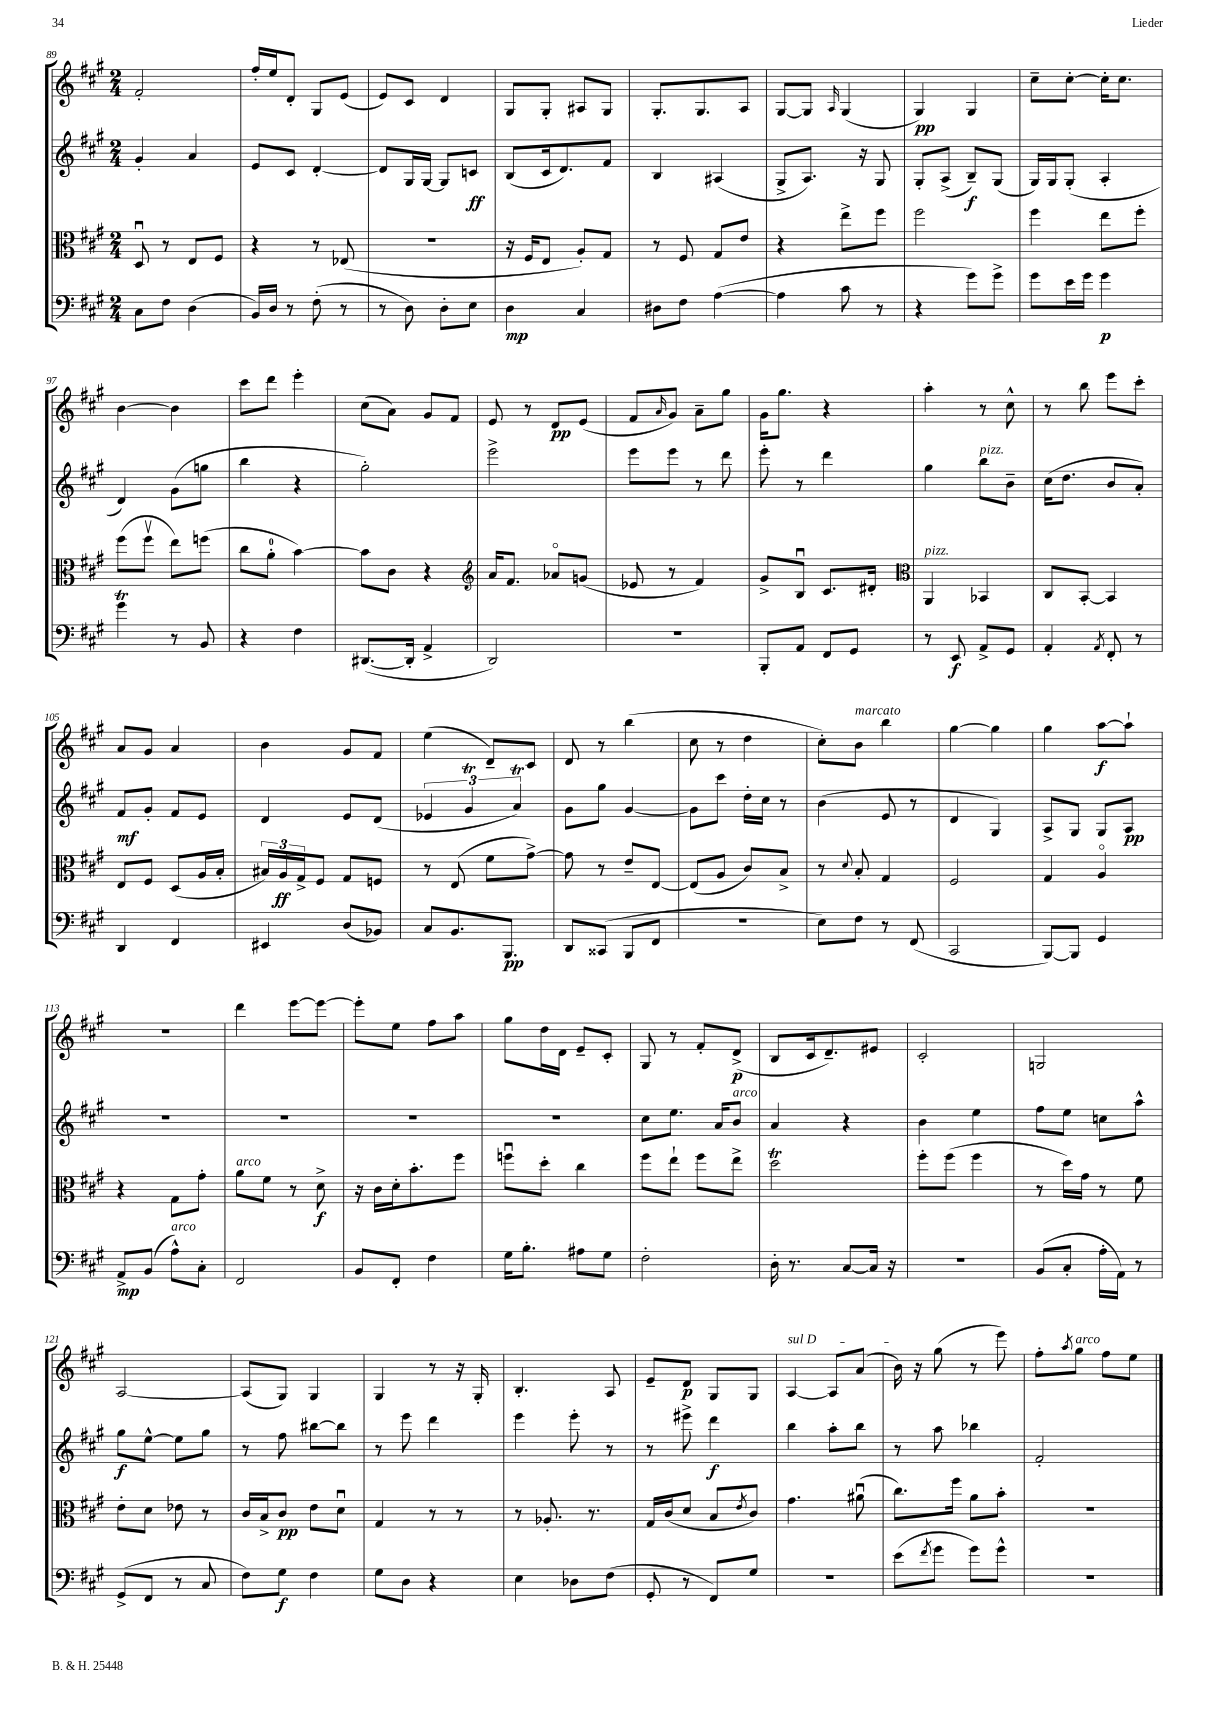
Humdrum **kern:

**kern	**dynam	**kern	**dynam	**kern	**dynam	**kern	**dynam
*part4	*part4	*part3	*part3	*part2	*part2	*part1	*part1
*staff4	*staff4	*staff3	*staff3	*staff2	*staff2	*staff1	*staff1
*clefF4	*	*clefC3	*	*clefG2	*	*clefG2	*
*k[f#c#g#]	*	*k[f#c#g#]	*	*k[f#c#g#]	*	*k[f#c#g#]	*
*M2/4	*	*M2/4	*	*M2/4	*	*M2/4	*
=89	=89	=89	=89	=89	=89	=89	=89
8C#\L	.	8Du/	.	4g#'/	.	2f#'/	.
8F#\J	.	8r	.	.	.	.	.
(4D\	.	8E/L	.	4a/	.	.	.
.	.	8F#/J	.	.	.	.	.
=90	=90	=90	=90	=90	=90	=90	=90
16BB/LL)	.	4r	.	8e/L	.	16ff#'/LL	.
16D/JJ	.	.	.	.	.	16ee/J	.
8r	.	.	.	8c#/J	.	8d'/J	.
(8F#'\	.	8r	.	[4d'/	.	8G#/L	.
8r	.	(8E-X/	.	.	.	(8e/J	.
=91	=91	=91	=91	=91	=91	=91	=91
8r	.	2r	.	8d/L]	.	8e/L)	.
8D\)	.	.	.	16G#/L	.	8c#/J	.
.	.	.	.	[16G#/JJ	.	.	.
8D'\L	.	.	.	8G#/L]	.	4d/	.
8E\J	.	.	.	8cn/J	ff	.	.
=92	=92	=92	=92	=92	=92	=92	=92
4D\	mp	16r	.	(8B/L	.	8G#/L	.
.	.	16F#/KL	.	.	.	.	.
.	.	8E/J	.	16c#/k	.	8G#'/J	.
.	.	.	.	8.d/)	.	.	.
4C#/	.	8A'/L)	.	.	.	8A#X/L	.
.	.	8G#/J	.	8f#/J	.	8G#/J	.
=93	=93	=93	=93	=93	=93	=93	=93
8D#X\L	.	8r	.	4B/	.	8.G#'/L	.
8F#\J	.	8F#/	.	.	.	.	.
.	.	.	.	.	.	8.G#/	.
([4A\	.	8G#/L	.	(4A#X/	.	.	.
.	.	8e/J	.	.	.	8A/J	.
=94	=94	=94	=94	=94	=94	=94	=94
4A\]	.	4r	.	8G#^/L	.	[8G#/L	.
.	.	.	.	8.A/J)	.	8G#/J]	.
.	.	.	.	.	.	16qqA/	.
8c#\	.	8ee^\L	.	.	.	(4G#/	.
.	.	.	.	16r	.	.	.
8r	.	8ff#\J	.	8G#/	.	.	.
=95	=95	=95	=95	=95	=95	=95	=95
4r	.	2ff#\	.	8G#'/L	.	4G#/)	pp
.	.	.	.	(8A^/J	.	.	.
8g#\L)	.	.	.	8B~/L)	f	4G#/	.
8g#^\J	.	.	.	(8G#/J	.	.	.
=96	=96	=96	=96	=96	=96	=96	=96
8g#\L	.	4ff#\	.	16G#/LL)	.	8cc#~\L	.
.	.	.	.	16G#/J	.	.	.
16e\L	.	.	.	(8G#'/J	.	[8cc#'\J	.
16g#\JJ	.	.	.	.	.	.	.
4g#\	p	8ee\L	.	4A'/	.	16cc#'\KL]	.
.	.	.	.	.	.	8.cc#\J	.
.	.	8ff#'\J	.	.	.	.	.
!!LO:LB:g=z
=97	=97	=97	=97	=97	=97	=97	=97
4g#t\	.	(8ff#\L	.	4d/)	.	[4b\	.
.	.	8ff#v\J	.	.	.	.	.
8r	.	8ee\L)	.	(8g#\L	.	4b\]	.
8BB/	.	(8ffn\J	.	8ggn\J	.	.	.
=98	=98	=98	=98	=98	=98	=98	=98
4r	.	8cc#\L	.	4bb\	.	8ccc#\L	.
.	.	8a'\J	.	.	.	8ddd\J	.
4F#\	.	[4b\)	.	4r	.	4eee'\	.
=99	=99	=99	=99	=99	=99	=99	=99
([8.DD#X/L	.	8b\L]	.	2gg#'\)	.	(8cc#\L	.
.	.	8c#\J	.	.	.	8a\J)	.
16DD#'/Jk]	.	.	.	.	.	.	.
4AA^/	.	4r	.	.	.	8g#/L	.
.	.	.	.	.	.	8f#/J	.
=100	=100	=100	=100	=100	=100	=100	=100
*	*	*clefG2	*	*	*	*	*
2DD/)	.	16a/KL	.	2eee^\	.	8e/	.
.	.	8.f#/J	.	.	.	.	.
.	.	.	.	.	.	8r	.
.	.	8a-X/L	.	.	.	8d/L	pp
.	.	(8gn/J	.	.	.	(8e/J	.
=101	=101	=101	=101	=101	=101	=101	=101
2r	.	8e-X/	.	8eee\L	.	8f#/L	.
.	.	.	.	.	.	16qqa/	.
.	.	8r	.	8eee\J	.	8g#/J)	.
.	.	4f#/)	.	8r	.	8a~\L	.
.	.	.	.	8ddd\	.	8gg#\J	.
=102	=102	=102	=102	=102	=102	=102	=102
8BBB'/L	.	8g#^/L	.	8eee'\	.	16g#\KL	.
.	.	.	.	.	.	8.gg#\J	.
8AA/J	.	8Bu/J	.	8r	.	.	.
8FF#/L	.	8.c#/L	.	4ddd\	.	4r	.
8GG#/J	.	.	.	.	.	.	.
.	.	16d#X'/Jk	.	.	.	.	.
=103	=103	=103	=103	=103	=103	=103	=103
*	*	*clefC3	*	*	*	*	*
!	!	!LO:TX:a:i:t=pizz.	!	!	!	!	!
8r	.	4AA/	.	4gg#\	.	4aa'\	.
8EE/	f	.	.	.	.	.	.
!	!	!	!	!LO:TX:a:i:t=pizz.	!	!	!
8AA^/L	.	4BB-X/	.	8bb\L	.	8r	.
8GG#/J	.	.	.	8b~\J	.	8cc#^^\	.
=104	=104	=104	=104	=104	=104	=104	=104
4AA'/	.	8C#/L	.	(16cc#\KL	.	8r	.
.	.	.	.	8.dd\J	.	.	.
.	.	[8BB'/J	.	.	.	8bb\	.
8qAA/	.	.	.	.	.	.	.
8FF#'/	.	4BB/]	.	8b/L	.	8eee\L	.
8r	.	.	.	8a'/J)	.	8ccc#'\J	.
!!LO:LB:g=z
=105	=105	=105	=105	=105	=105	=105	=105
4DD/	.	8E/L	.	8f#/L	mf	8a/L	.
.	.	8F#/J	.	8g#'/J	.	8g#/J	.
4FF#/	.	(8D/L	.	8f#/L	.	4a/	.
.	.	16A/L	.	8e/J	.	.	.
.	.	16B'/JJ	.	.	.	.	.
=106	=106	=106	=106	=106	=106	=106	=106
4EE#X/	.	24B#X/LL)	.	4d/	.	4b\	.
.	.	24A/	ff	.	.	.	.
.	.	24G#^/J	.	.	.	.	.
.	.	8F#/J	.	.	.	.	.
(8D/L	.	8G#/L	.	8e/L	.	8g#/L	.
8BB-X/J)	.	8Fn/J	.	(8d/J	.	8f#/J	.
=107	=107	=107	=107	=107	=107	=107	=107
8C#/L	.	8r	.	6e-X/	.	(4ee\	.
8.BB/	.	(8E/	.	.	.	.	.
.	.	.	.	6g#t/	.	.	.
.	.	8f#\L	.	.	.	8d~/L)	.
8.BBB/J	pp	.	.	.	.	.	.
.	.	.	.	6aT/)	.	.	.
.	.	[8g#^\J)	.	.	.	8c#/J	.
=108	=108	=108	=108	=108	=108	=108	=108
8DD/L	.	8g#\]	.	8g#\L	.	8d/	.
(8CC##X/J	.	8r	.	8gg#\J	.	8r	.
8BBB/L	.	8e~/L	.	[4g#/	.	(4bb\	.
8FF#/J	.	[8E/J	.	.	.	.	.
=109	=109	=109	=109	=109	=109	=109	=109
2r	.	(8E/L]	.	8g#\L]	.	8cc#\	.
.	.	8A/J	.	8ccc#\J	.	8r	.
.	.	8c#/L)	.	16dd'\LL	.	4dd\	.
.	.	.	.	16cc#\JJ	.	.	.
.	.	8B^/J	.	8r	.	.	.
=110	=110	=110	=110	=110	=110	=110	=110
8E\L)	.	8r	.	(4b\	.	8cc#'\L)	.
.	.	8qqd/	.	.	.	.	.
!	!	!	!	!	!	!LO:TX:a:i:t=marcato	!
8F#\J	.	8B'/	.	.	.	8b\J	.
8r	.	4G#/	.	8e/	.	4bb\	.
(8FF#/	.	.	.	8r	.	.	.
=111	=111	=111	=111	=111	=111	=111	=111
2CC#/	.	2F#/	.	4d/	.	[4gg#\	.
.	.	.	.	4G#/)	.	4gg#\]	.
=112	=112	=112	=112	=112	=112	=112	=112
[8BBB/L)	.	4G#/	.	8A^/L	.	4gg#\	.
8BBB/J]	.	.	.	8G#/J	.	.	.
4GG#/	.	4A/	.	8G#/L	.	[8aa\L	f
.	.	.	.	8A/J	pp	8aa`\J]	.
!!LO:LB:g=z
=113	=113	=113	=113	=113	=113	=113	=113
8AA^/L	mp	4r	.	2r	.	2r	.
(8BB/J	.	.	.	.	.	.	.
!LO:TX:a:i:t=arco	!	!	!	!	!	!	!
8A^^\L)	.	8G#\L	.	.	.	.	.
8C#'\J	.	8g#'\J	.	.	.	.	.
=114	=114	=114	=114	=114	=114	=114	=114
!	!	!LO:TX:a:i:t=arco	!	!	!	!	!
2FF#/	.	8a\L	.	2r	.	4ddd\	.
.	.	8f#\J	.	.	.	.	.
.	.	8r	.	.	.	[8eee\L	.
.	.	8d^\	f	.	.	8eee\J_	.
=115	=115	=115	=115	=115	=115	=115	=115
8BB/L	.	16r	.	2r	.	8eee'\L]	.
.	.	16c#\LL	.	.	.	.	.
8FF#'/J	.	16d'\J	.	.	.	8ee\J	.
.	.	8.b'\	.	.	.	.	.
4F#\	.	.	.	.	.	8ff#\L	.
.	.	8ff#\J	.	.	.	8aa\J	.
=116	=116	=116	=116	=116	=116	=116	=116
16G#\KL	.	8ffnu\L	.	2r	.	8gg#\L	.
8.B'\J	.	.	.	.	.	.	.
.	.	8dd'\J	.	.	.	16dd\L	.
.	.	.	.	.	.	16d\JJ	.
8A#X\L	.	4cc#\	.	.	.	8e~/L	.
8G#\J	.	.	.	.	.	8c#'/J	.
=117	=117	=117	=117	=117	=117	=117	=117
2F#'\	.	8ff#\L	.	8cc#\L	.	8G#/	.
.	.	8ee`\J	.	8.ee\J	.	8r	.
.	.	8ff#\L	.	.	.	8f#'/L	.
.	.	.	.	16a/KL	.	.	.
!	!	!	!	!LO:TX:a:i:t=arco	!	!	!
.	.	8ee^\J	.	8b/J	.	(8d^/J	p
=118	=118	=118	=118	=118	=118	=118	=118
16D'\	.	2ddT\	.	4a/	.	8B/L	.
8.r	.	.	.	.	.	.	.
.	.	.	.	.	.	16c#/k	.
.	.	.	.	.	.	8.d~/)	.
[8C#/L	.	.	.	4r	.	.	.
16C#/Jk]	.	.	.	.	.	8e#X/J	.
16r	.	.	.	.	.	.	.
=119	=119	=119	=119	=119	=119	=119	=119
2r	.	8ff#'\L	.	4b\	.	2c#'/	.
.	.	(8ff#\J	.	.	.	.	.
.	.	4ff#\	.	4ee\	.	.	.
=120	=120	=120	=120	=120	=120	=120	=120
(8BB/L	.	8r	.	8ff#\L	.	2Gn/	.
8C#'/J	.	16dd\LL)	.	8ee\J	.	.	.
.	.	16g#\JJ	.	.	.	.	.
16A'\LL	.	8r	.	8ccn\L	.	.	.
16AA\JJ)	.	.	.	.	.	.	.
8r	.	8f#\	.	8aa^^\J	.	.	.
!!LO:LB:g=z
=121	=121	=121	=121	=121	=121	=121	=121
(8GG#^/L	.	8e'\L	.	8gg#\L	f	[2A/	.
8FF#/J	.	8d\J	.	[8ee^^\J	.	.	.
8r	.	8e-X\	.	8ee\L]	.	.	.
8C#/	.	8r	.	8gg#\J	.	.	.
=122	=122	=122	=122	=122	=122	=122	=122
8F#\L)	.	16c#/LL	.	8r	.	(8A/L]	.
.	.	16B^/J	.	.	.	.	.
8G#\J	f	8c#/J	pp	8ff#\	.	8G#/J)	.
4F#\	.	8e\L	.	[8bb#X\L	.	4G#/	.
.	.	8du\J	.	8bb#\J]	.	.	.
=123	=123	=123	=123	=123	=123	=123	=123
8G#\L	.	4G#/	.	8r	.	4G#/	.
8D\J	.	.	.	8eee\	.	.	.
4r	.	8r	.	4ddd\	.	8r	.
.	.	8r	.	.	.	16r	.
.	.	.	.	.	.	16G#'/	.
=124	=124	=124	=124	=124	=124	=124	=124
4E\	.	8r	.	4eee\	.	4.B'/	.
.	.	8.A-X'/	.	.	.	.	.
8D-X\L	.	.	.	8eee'\	.	.	.
.	.	8.r	.	.	.	.	.
(8F#\J	.	.	.	8r	.	8A/	.
=125	=125	=125	=125	=125	=125	=125	=125
8GG#'/	.	16G#/LL	.	8r	.	8e~/L	.
.	.	(16c#/J	.	.	.	.	.
8r	.	8d/J	.	8eee#X^\	.	8d/J	p
8FF#/L)	.	8B/L	.	4ddd\	f	8G#/L	.
.	.	8qe/	.	.	.	.	.
8G#/J	.	8c#/J)	.	.	.	8G#/J	.
=126	=126	=126	=126	=126	=126	=126	=126
!	!	!	!	!	!	!LO:TX:a:i:t=sul D	!
2r	.	4.g#\	.	4bb\	.	[4A/	.
.	.	.	.	8aa'\L	.	8A/L]	.
.	.	(8a#Xu\	.	8bb\J	.	(8a/J	.
=127	=127	=127	=127	=127	=127	=127	=127
(8e\L	.	8.cc#\L)	.	8r	.	16b\)	.
.	.	.	.	.	.	16r	.
8qf#/	.	.	.	.	.	.	.
8g#\J	.	.	.	8aa\	.	(8gg#\	.
.	.	16ff#\Jk	.	.	.	.	.
8g#\L)	.	8a\L	.	4bb-X\	.	8r	.
8g#^^\J	.	8b'\J	.	.	.	8eee\)	.
=128	=128	=128	=128	=128	=128	=128	=128
2r	.	2r	.	2f#'/	.	8ff#'\L	.
.	.	.	.	.	.	8qaa/	.
!	!	!	!	!	!	!LO:TX:a:i:t=arco	!
.	.	.	.	.	.	8gg#\J	.
.	.	.	.	.	.	8ff#\L	.
.	.	.	.	.	.	8ee\J	.
==	==	==	==	==	==	==	==
*-	*-	*-	*-	*-	*-	*-	*-
